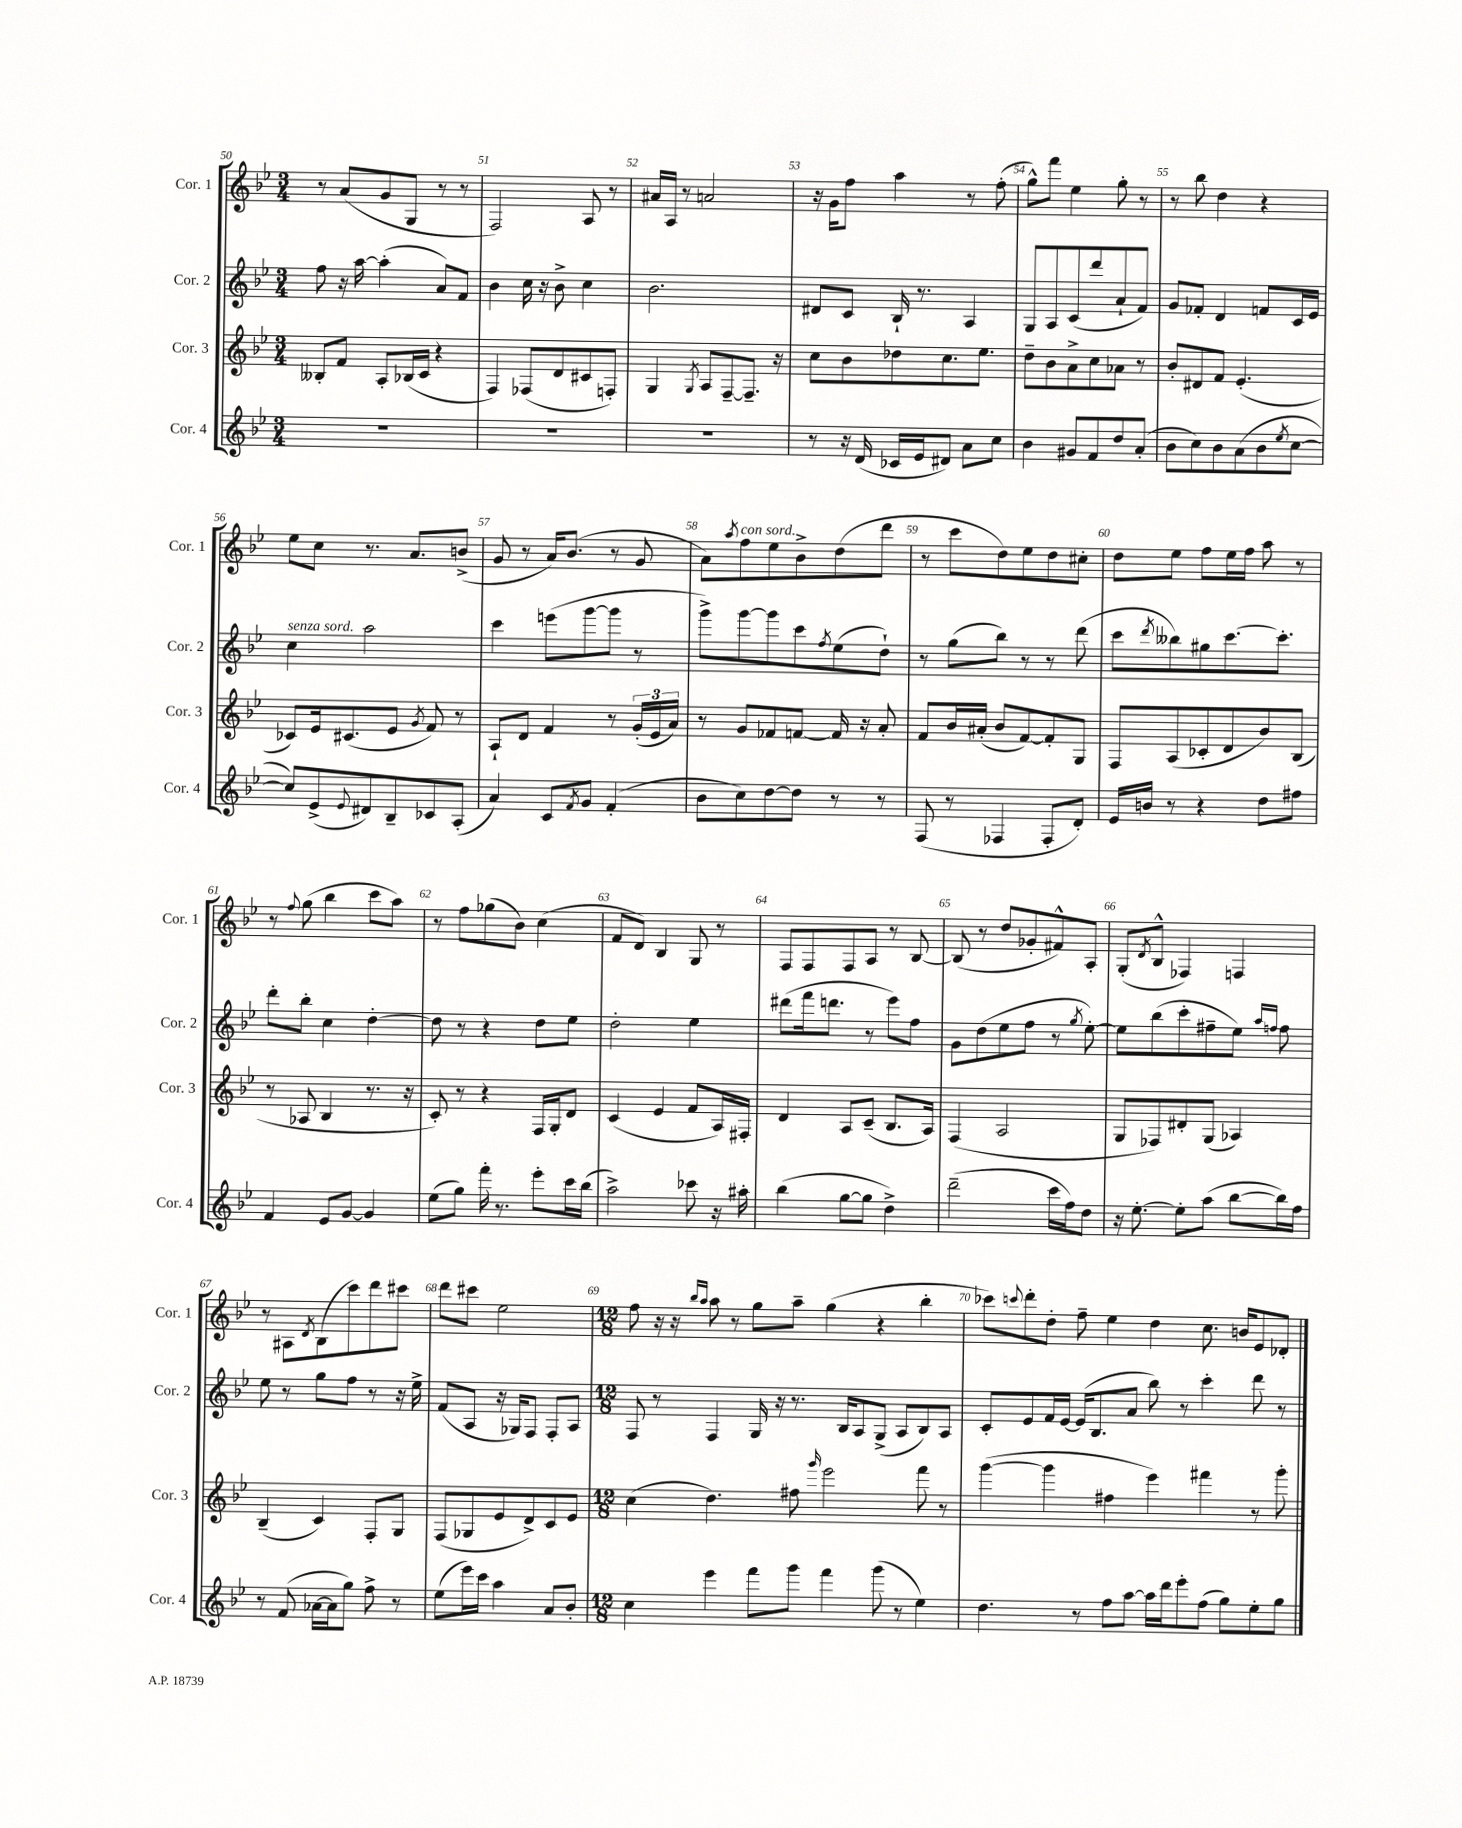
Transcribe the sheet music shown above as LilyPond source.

<<
\new StaffGroup <<
\new Staff = "s0" \with { instrumentName = "Cor. 1" shortInstrumentName = "Cor. 1" } {
    \clef treble \key bes \major \numericTimeSignature \time 3/4
    r8 a'8( g'8 g8 r8 r8 |
    f2) a8 r8 |
    ais'16 a16 r8 a'2 |
    r16 g'16 f''8 a''4 r8 f''8-.( |
    g''8-^) f'''8 ees''4 g''8-. r8 |
    r8 bes''8 d''4 r4 |
    ees''8 c''8 r8. a'8. b'8->( |
    g'8 r8 a'16) bes'8.( r8 g'8 |
    a'8) \acciaccatura { a''8 } f''8^\markup { \italic "con sord." } ees''8 bes'8-> d''8( d'''8 |
    r8 c'''8 d''8) ees''8 d''8 cis''8-. |
    d''8 ees''8 f''8 ees''16 f''16 a''8 r8 |
    r8 \appoggiatura { f''8 } g''8( bes''4 c'''8 a''8) |
    r8 f''8 ges''8( bes'8) c''4( |
    f'8 d'8) bes4 g8 r8 |
    f8 f8 f8 a8 r8 bes8~ |
    bes8( r8 d''8 ges'8-. fis'8-^) a8-. |
    g8-.( \acciaccatura { d'8 } bes8-^ fes4) f4 |
    r8 ais8 \acciaccatura { d'8 } bes8( c'''8) d'''8 cis'''8 |
    d'''8 cis'''8 ees''2 |
    \numericTimeSignature \time 12/8 f''8 r16 r16 \grace { bes''16 a''16 } a''8 r8 g''8 a''8-- g''4( r4 bes''4-. |
    ces'''8) \appoggiatura { c'''8 } d'''8-. d''8-. f''8-- ees''4 d''4 c''8. b'16 ees'8 des'8-. \bar "|." |
}
\new Staff = "s1" \with { instrumentName = "Cor. 2" shortInstrumentName = "Cor. 2" } {
    \clef treble \key bes \major \numericTimeSignature \time 3/4
    f''8 r16 a''16~ a''4-.( a'8) f'8 |
    bes'4 c''16 r16 bes'8-> c''4 |
    bes'2. |
    dis'8 c'8 bes16-! r8. a4 |
    g8 a8 c'8( d'''8 a'8-! f'8) |
    g'8 fes'8-. d'4 f'8 c'16 ees'16 |
    c''4^\markup { \italic "senza sord." } a''2 |
    c'''4 e'''8( g'''8~ g'''8 r8 |
    g'''8->) g'''8~ g'''8 c'''8 \acciaccatura { f''8 } ees''8( d''8-!) |
    r8 g''8( bes''8) r8 r8 d'''8( |
    c'''8 \acciaccatura { d'''8 } beses''8) gis''8 c'''8.~ c'''8.-. |
    d'''8-. bes''8-. c''4 d''4~-. |
    d''8 r8 r4 d''8 ees''8 |
    d''2-. ees''4 |
    dis'''8( f'''16 d'''8. r8 ees'''8) f''8 |
    g'8 d''8( ees''8 f''8 r8 \acciaccatura { g''8 } ees''8~-.) |
    ees''8 bes''8( c'''8-. fis''8-- ees''8) \grace { a''16 f''16 } f''8 |
    ees''8 r8 g''8 f''8 r8 r16 ees''16-> |
    f'8( a8 r16 ges16) f8 f8-. a8 |
    \numericTimeSignature \time 12/8 f8 r8 f4 g16 r16 r8. bes16 a8 g8->( a8 bes8) a8 |
    c'8-. ees'8 f'16 ees'16~ ees'16( bes8. a'8 bes''8) r8 c'''4-. d'''8 r8 \bar "|." |
}
\new Staff = "s2" \with { instrumentName = "Cor. 3" shortInstrumentName = "Cor. 3" } {
    \clef treble \key bes \major \numericTimeSignature \time 3/4
    beses8-. f'8 a8-. bes16( c'16 r4 |
    f4) fes8( d'8 cis'8 f8-.) |
    g4 \acciaccatura { g8 } a8 f8~-- f8.-- r16 |
    c''8 bes'8 des''8 c''8. ees''8. |
    d''8-- bes'8 a'8-> c''8 aes'8 r8 |
    bes'8-. dis'8 f'8 ees'4.-.( |
    ces'8) ees'16 cis'8.( ees'8 \acciaccatura { g'8 } f'8) r8 |
    a8-! d'8 f'4 r8 \tuplet 3/2 { g'16-.( ees'16 a'16) } |
    r8 g'8 fes'8 f'8~ f'16 r16 a'8-. |
    f'8 bes'16 ais'16-.( bes'8 f'8~) f'8-. g8 |
    f8 a8( ces'8-. d'8 bes'8) bes8( |
    r8 aes8 bes4 r8. r16 |
    c'8-.) r8 r4 f16 g16-. d'8 |
    c'4( ees'4 f'8 a16) fis16-. |
    d'4 a8 c'8--( bes8. a16) |
    f4( a2 |
    g8 fes8) dis'8-. g8( aes4) |
    bes4--( c'4) f8-. g8 |
    f8( ges8 ees'8 d'8->) c'8 ees'8 |
    \numericTimeSignature \time 12/8 c''4( d''4.) fis''8 \grace { g'''16 } ees'''2 f'''8 r8 |
    g'''4~( g'''4 fis''4 ees'''4) fis'''4 r8 g'''8-. \bar "|." |
}
\new Staff = "s3" \with { instrumentName = "Cor. 4" shortInstrumentName = "Cor. 4" } {
    \clef treble \key bes \major \numericTimeSignature \time 3/4
    R2. |
    R2. |
    R2. |
    r8 r16 d'16( ces'16 ees'16 dis'8) a'8 c''8 |
    bes'4 gis'8 f'8 d''8 a'8-.( |
    bes'8 c''8) bes'8 a'8( bes'8 \acciaccatura { ees''8 } c''8~ |
    c''8) ees'8->( \appoggiatura { ees'8 } dis'8) bes8-- ces'8 a8-.( |
    a'4) c'8 \acciaccatura { f'8 } g'8 f'4-.( |
    bes'8 c''8) d''8~ d''8 r8 r8 |
    f8( r8 fes4 fes8-. d'8-.) |
    ees'16 b'16 r8 r4 d''8 fis''8 |
    f'4 ees'8 g'8~ g'4 |
    ees''8( g''8) f'''16-. r8. ees'''8-. c'''16 bes''16( |
    a''2->) ces'''8 r16 ais''16-. |
    bes''4( g''8~ g''8 d''4->) |
    d'''2--( c'''16 f''16) d''8 |
    r16 ees''8.~-. ees''8-. a''8( bes''8~ bes''16) f''16 |
    r8 f'8( aes'16~ aes'16 g''8) f''8-> r8 |
    ees''8( ees'''16) c'''16 a''4 a'8 bes'8-. |
    \numericTimeSignature \time 12/8 c''4 ees'''4 f'''8 g'''8 f'''4 g'''8( r8 ees''4) |
    d''4. r8 f''8 a''8~ a''16 d'''16 ees'''8-. f''8( g''8) ees''8-. g''8 \bar "|." |
}
>>
>>
\layout { \context { \Score currentBarNumber = #50 \override BarNumber.break-visibility = ##(#f #t #t) barNumberVisibility = #all-bar-numbers-visible } }
